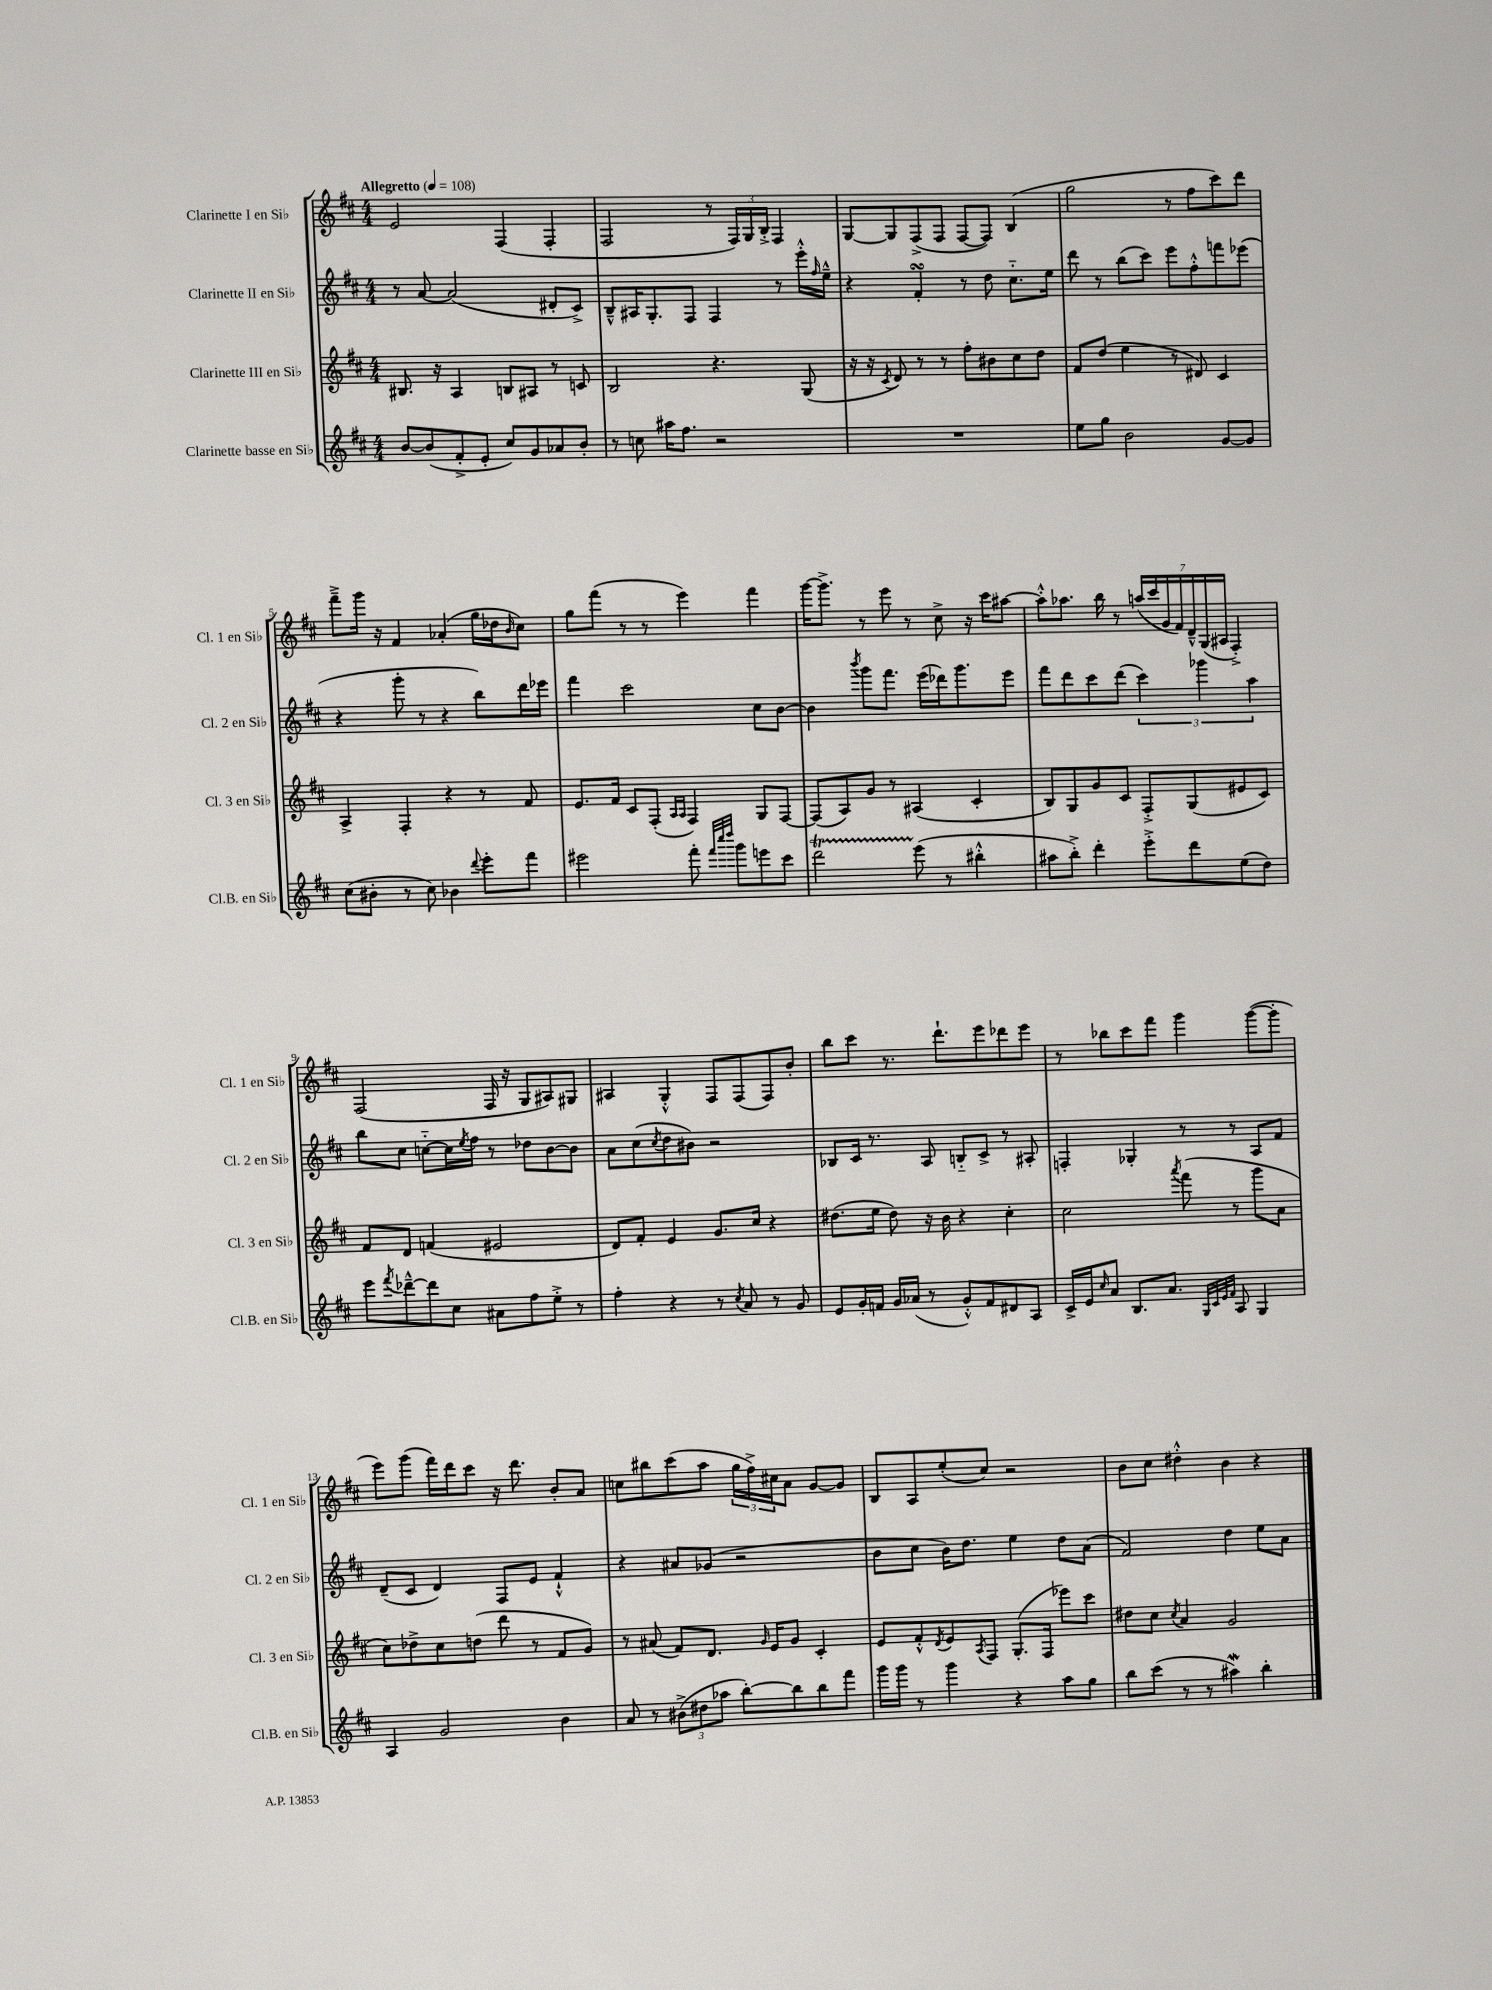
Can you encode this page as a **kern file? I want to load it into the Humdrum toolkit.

**kern	**kern	**kern	**kern
*staff4	*staff3	*staff2	*staff1
*clefG2	*clefG2	*clefG2	*clefG2
*k[f#c#]	*k[f#c#]	*k[f#c#]	*k[f#c#]
*M4/4	*M4/4	*M4/4	*M4/4
*MM108	*MM108	*MM108	*MM108
[8b/L	8.B#/	8r	2e/
(8b/]	.	[8a/	.
.	16r	.	.
8f#'^/	4A/	(2a/]	.
8e'/J	.	.	.
8cc#/L)	8B/L	.	(4F#/
8g/	8A#/J	.	.
8a-/	8r	8d#'/L	4F#'/
8b'/J	8c/	8c#^/J)	.
=	=	=	=
8r	2B/	8B~^^/L	2F#/
8cc\	.	16A#/K	.
.	.	8.G'/	.
16aa#\LK	.	.	.
8.ff#\J	.	.	.
.	.	8F#/J	.
2r	4.r	4F#/	8r
.	.	.	24F#/LL)
.	.	.	24G/
.	.	.	24B'^/JJ
.	.	8r	4F#/
.	(8G/	16eee'^^\LL	.
.	.	16qqff#/	.
.	.	16ee~^^\JJ	.
=	=	=	=
1r	16r	4r	[8G/L
.	16r	.	.
.	8qc#/	.	.
.	8d/)	.	8G/]
.	8r	4f#'/	(8F#^/
.	8r	.	8F#/J
.	8ff#'\L	8r	[8F#/L
.	8b#\	8dd\	8F#/]J)
.	8cc#\	8.cc#'~\L	(4B/
.	8dd\J	.	.
.	.	16ee\Jk	.
=	=	=	=
8ee\L	8f#/L	8ddd\	2gg\
8gg\J	(8dd/J	8r	.
2b\	4ee\	(8bb\L	.
.	.	8ccc#\J)	.
.	8r	8eee\L	8r
.	8d#/)	8ff#'^^\	8ff#\L
[8g/L	4c#/	8fff\	8ccc#\)
8g/]J	.	(8eee-\J	8ddd\J
=	=	=	=
(8cc#\L	4A^/	4r	8fff#~^\L
8b#'\J	.	.	16ggg\Jk
.	.	.	16r
8r	4F#'/	8ggg'\	4f#/
8cc#\)	.	8r	.
4b-\	4r	4r	(4a-'/
8qqddd/	.	.	.
8eee'\L	8r	8bb\L)	16gg\LL
.	.	.	16dd-\J
.	.	.	16qqb/
8fff#\J	8f#/	16ddd\L	8cc#\J)
.	.	16eee-\JJ	.
=	=	=	=
2eee#\	8.e/L	4fff#\	8gg\L
.	.	.	(8fff#\J
.	16f#/Jk	.	.
.	8c#/L	2ccc#\	8r
.	(8F#'/J	.	8r
.	16qqA/LL	.	.
.	16qqA/JJ	.	.
8fff#'\	4F#/)	.	4eee\)
32qqfff#/LLL	.	.	.
32qqcccc#/	.	.	.
32qqdddd/JJJ	.	.	.
8ggg\L	.	.	.
8eee\	8G/L	8cc#\L	4fff#\
8ccc#\J	[8F#/J	[8b\J	.
=	=	=	=
2ddd\	(8F#/]L	4b\]	[16ggg\LK
.	.	.	8.ggg^\]J
.	8A/)	.	.
.	.	8qbbb/	.
.	8g/J	8ggg\L	8r
.	8r	8.fff#\J	8eee\
(8eee\	(4A#/	.	8r
.	.	(16eee\LL	.
8r	.	16ddd-\J)	8cc#^\
.	.	8.ggg\	.
4bb#'^^\	4c#'/	.	16r
.	.	.	16ccc#\LK
.	.	8eee\J	[8aa#\J
=	=	=	=
8aa#\L	8B/L)	8fff#\L	8aa#'^^\]L
8bb'^\J)	8G/	8ddd\	8.aa-\J
4ddd'\	8g/	8ccc#\	.
.	.	.	16bb\
.	8c#/J	(8ddd\J	8r
8eee'^\L	8F#'^/L	6ccc#\)	(28aa/LL
.	.	.	28ccc#/
.	.	.	28g/
.	.	.	28f#/)
8ddd\	(8G/	.	.
.	.	.	28d~^^/
.	.	6ggg-\	.
.	.	.	(28G/
.	.	.	28A#/JJ
(8ee\	8e#/	.	4F#'^/)
.	.	6aa\	.
8dd\J)	8c#/J)	.	.
=	=	=	=
8eee\L	8f#/L	8bb\L	(2F#/
8qfff#/	.	.	.
[8ddd-~^^\	8d/J	8cc#\J	.
8ddd-\]	(4f/	[8cc'~\L	.
8cc#\J	.	16cc\]L	.
.	.	8qee/	.
.	.	16ff#\JJ	.
8a#\L	2e#/	8r	16F#/
.	.	.	16r
8ff#\	.	8dd-\L	8G/L
8ee'^\J	.	[8b\	8A#/)
8r	.	8b\]J	8G#/J
=	=	=	=
4ff#'\	8d/L)	8a\L	4A#/
.	8f#'/J	(8cc#\	.
.	.	8qcc#/	.
4r	4e/	8dd\	4G'^^/
.	.	8b#\J)	.
8r	8.g/L	2r	8F#/L
8qcc#/	.	.	.
8a/	.	.	(8F#/
.	16cc#/Jk	.	.
8r	4r	.	8F#/)
8g/	.	.	8b'/J
=	=	=	=
8e/L	(8.dd#\L	8B-/L	8bb\L
16g'/L	.	16c#/Jk	8ccc#\J
16f/JJ	16ee\Jk	8.r	.
16g/LL	8dd#\)	.	8.r
(16a-/JJ	.	.	.
8r	16r	8A/	.
.	16b\	.	8.ddd`\L
8g'^^/L)	4r	8B'~/L	.
8f/	.	8c#^/J	8eee\
8d#/	4cc#'\	8r	8ddd-\
8A/J	.	8A#'/	8eee\J
=	=	=	=
16c#^/LL	2cc#\	4F'/	8r
16e/J	.	.	.
16qqcc#/	.	.	.
8a/J	.	.	8bb-\L
8.B/L	.	4G-'/	8ccc#\
.	.	.	8fff#\J
8.a/J	.	.	.
.	8qaaa/	.	.
.	(8fff#\	8r	4ggg\
32qqG/LLL	.	.	.
32qqc#/	.	.	.
32qqe/	.	.	.
32qqf#/JJJ	.	.	.
8A/	8r	8r	.
4G/	8ggg\L	8A/L	([8ggg\L
.	8a\J	8f#/J	8ggg'\]J
=	=	=	=
4A/	8cc#\L)	(8d~/L	8eee\L)
.	8dd-^\	8c#/J	(8ggg\J
2g/	8cc#\	4d/)	16fff#\LL)
.	.	.	16ddd\J
.	(8dd\J	.	8ccc#\J
.	8ddd\	8F#/L	16r
.	.	.	8.ddd\
.	8r	8e/J	.
4b\	8f#/L	4f#`^^/	8b'/L
.	8g/J)	.	8a/J
=	=	=	=
8a/	8r	4r	8cc\L
8r	(8a#/	.	8bb#\
(12b#^\L	8f#/L)	8a#/L	(8ccc#\
12dd#\	.	.	.
.	8.d/J	(8g-/J	8aa\J
12aa-\J	.	.	.
[8bb'\L)	.	2r	24gg\LL
.	.	.	24ff#^\)
.	16qqg/	.	.
.	16e/LK	.	.
.	.	.	24cc#\J
8bb\]	8g/J	.	8a\J
8bb\	4c#'/	.	[8g/L
8fff#\J	.	.	8g/]J
=	=	=	=
16ggg\LL	8e/L	8b\L	8B/L
16ggg\JJ	.	.	.
8r	8f#'^^/	8cc#\J	8A/
.	8qd/	.	.
4ggg\	8e/	16b\LK)	(8ee'/
.	.	8.dd\J	.
.	8qA/	.	.
.	8F#/J	.	8cc#/J)
4r	(8.G'/L	4ee\	2r
.	16F#/Jk	.	.
8aa\L	8eee-\L)	8dd\L	.
8gg\J	8ccc#\J	(8a\J	.
=	=	=	=
8bb\L	8dd#\L	2f#/)	8b\L
(8ccc#\J	8cc#\J	.	8cc#\J
.	8qcc#/	.	.
8r	4a/	.	4dd#'^^\
8r	.	.	.
4aa#\)	2g/	4dd\	4b\
4bb'\	.	8ee\L	4r
.	.	8a\J	.
==	==	==	==
*-	*-	*-	*-
